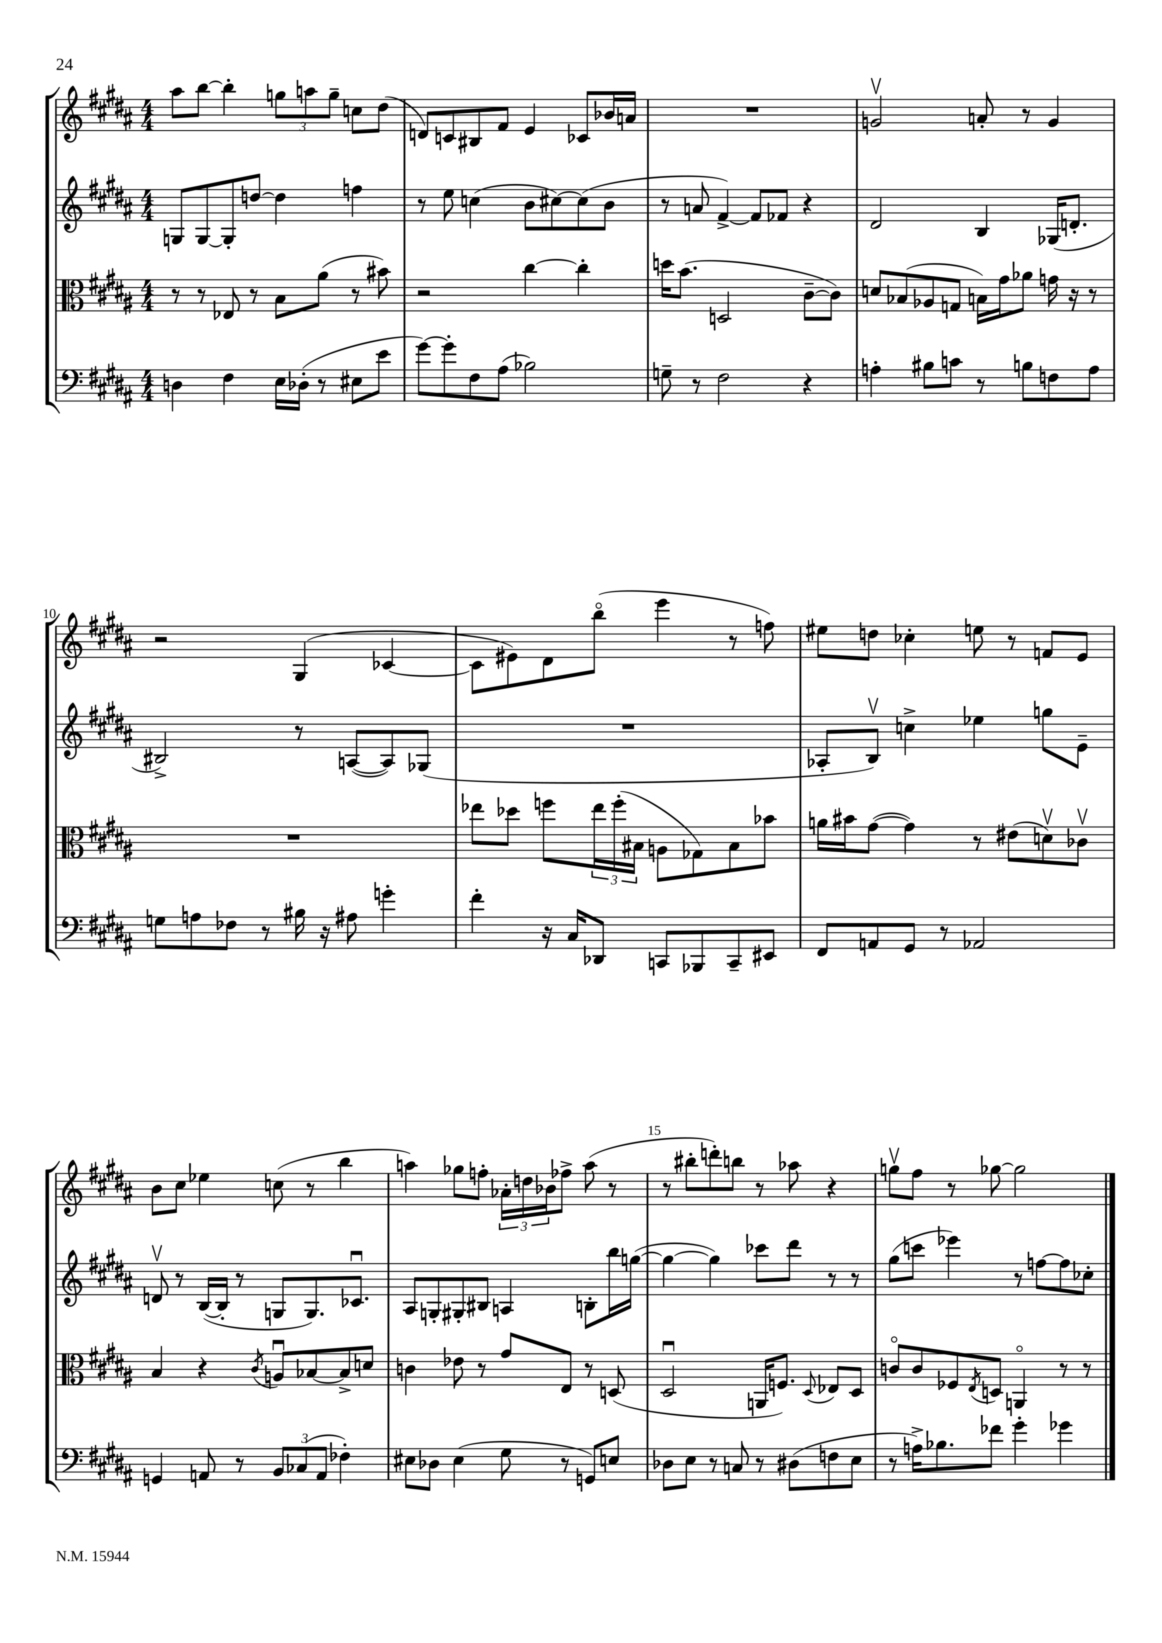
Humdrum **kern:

**kern	**kern	**kern	**kern
*part4	*part3	*part2	*part1
*staff4	*staff3	*staff2	*staff1
*clefF4	*clefC3	*clefG2	*clefG2
*k[f#c#g#d#a#]	*k[f#c#g#d#a#]	*k[f#c#g#d#a#]	*k[f#c#g#d#a#]
*M4/4	*M4/4	*M4/4	*M4/4
=6	=6	=6	=6
4Dn\	8r	8Gn/L	8aa#\L
.	8r	[8G/	[8bb\J
4F#\	8E-X/	8G'/]	4bb'\]
.	8r	[8ddn/J	.
16E\LL	8B\L	4dd\]	12ggn\L
(16D-X'\JJ	.	.	.
.	.	.	12aan\
8r	(8a#\J	.	.
.	.	.	12gg~\J
8E#X\L	8r	4ffn\	8ccn\L
8e\J	8b#X\)	.	(8dd#\J
=7	=7	=7	=7
[8g#\L)	2r	8r	8dn/L)
8g#'\]	.	8ee\	8cn/
8F#\	.	(4ccn\	8B#X/
(8A#\J	.	.	8f#/J
2B-X\)	[4cc#\	8b\L	4e/
.	.	[8cc#X\)	.
.	4cc#'\]	(8cc#\]	8c-X/L
.	.	8b\J	16b-X/L
.	.	.	16an/JJ
=8	=8	=8	=8
8Gn~\	16ddn\KL	8r	1r
.	(8.b\J	.	.
8r	.	8an/	.
2F#\	2Dn/	[4f#^/)	.
.	.	8f#/L]	.
.	.	8f-X/J	.
4r	[8c#~\L	4r	.
.	8c#\J])	.	.
=9	=9	=9	=9
4An'\	8dn/L	2d#/	2gnv/
.	(8B-X/	.	.
8B#X\L	8A-X/	.	.
8cn\J	8Gn/J	.	.
8r	16Bn\LL)	4B/	8an'/
.	16g#\J	.	.
8Bn\L	8a-X\J	.	8r
8Fn\	16gn\	(16G-X/KL	4g/
.	16r	8.dn'/J	.
8A\J	8r	.	.
!!LO:LB:g=z
=10	=10	=10	=10
8Gn\L	1r	2B#X^/)	2r
8An\	.	.	.
8F-X\J	.	.	.
8r	.	.	.
16B#X\	.	8r	(4G#/
16r	.	.	.
8A#X\	.	([8An/L	.
4gn'\	.	8A/])	[4c-X/
.	.	(8G-X/J	.
=11	=11	=11	=11
4f#'\	8ee-X\L	1r	8c-\L]
.	8dd-X\J	.	8e#X\)
16r	8ffn\L	.	8d#\
16C#/KL	.	.	.
8DD-X/J	24ee-\L	.	(8bb\J
.	(24ff'\	.	.
.	24B#X\JJ	.	.
8CCn/L	8An\L	.	4eee\
8BBB-X/	8G-X\)	.	.
8CC~/	8B#\	.	8r
8EE#X/J	8b-X\J	.	8ffn\)
=12	=12	=12	=12
8FF#/L	16an\LL	8A-X'/L	8ee#X\L
.	16b#X\J	.	.
8AAn/	([8g#\J	8Bv/J)	8ddn\J
8GG#/J	4g#\])	4ccn^\	4cc-X'\
8r	.	.	.
2AA-X/	8r	4ee-X\	8een\
.	(8e#X\L	.	8r
.	8dnv\)	8ggn\L	8fn/L
.	8c-Xv\J	8e~\J	8e/J
!!LO:LB:g=z
=13	=13	=13	=13
4GGn/	4B/	8dnv/	8b\L
.	.	8r	8cc#\J
8AAn/	4r	([16B/LL	4ee-X\
.	.	16B'/JJ]	.
8r	.	8r	.
.	8qc#/	.	.
12BB/L	8Anu/L	8Gn/L	(8ccn\
(12C-X/	.	.	.
.	[8B-X/	8.G/)	8r
12AA/J	.	.	.
4F-X'\)	8B-^/]	.	4bb\
.	.	8.c-Xu/J	.
.	8dn/J	.	.
=14	=14	=14	=14
8E#X\L	4cn\	8A#/L	4aan\)
8D-X\J	.	8Gn'/	.
(4E#\	8e-X\	8G#X'/	8gg-X\L
.	8r	8B#X/J	8ffn'\J
8G#\	8g#/L	4An/	24a-X'\LL
.	.	.	24ddn\
.	.	.	24b-X\J
8r	8E/J	.	8ff-X^\J
8GGn/L)	8r	8Bn'\L	(8aa\
8En/J	(8Dn/	16bb\L	8r
.	.	([16ggn\JJ	.
=15	=15	=15	=15
8D-X\L	2D#u/	4gg\_	8r
8E\J	.	.	8bb#X'\L
8r	.	4gg\])	8dddn'\)
8Cn/	.	.	8bbn\J
8r	16AAn/KL	8ccc-X\L	8r
.	8.Fn/J)	.	.
(8D#X\L	.	8ddd#\J	8aa-X\
.	8qqD#/	.	.
8Fn\	8E-X/L	8r	4r
8E\J	8D#/J	8r	.
=16	=16	=16	=16
8r	8cn/L	(8gg#\L	8ggnv\L
16An^\KL)	8c/	8cccn\J	8ff#\J
8.B-X\	.	.	.
.	8F-X/	4eee-X\)	8r
.	8qE/	.	.
8f-X\J	8Dn/J	.	[8gg-X\
4g#'\	4AAn/	8r	2gg-\]
.	.	[8ffn\L	.
4g-X\	8r	8ff\]	.
.	8r	8cc-X'\J	.
==	==	==	==
*-	*-	*-	*-
